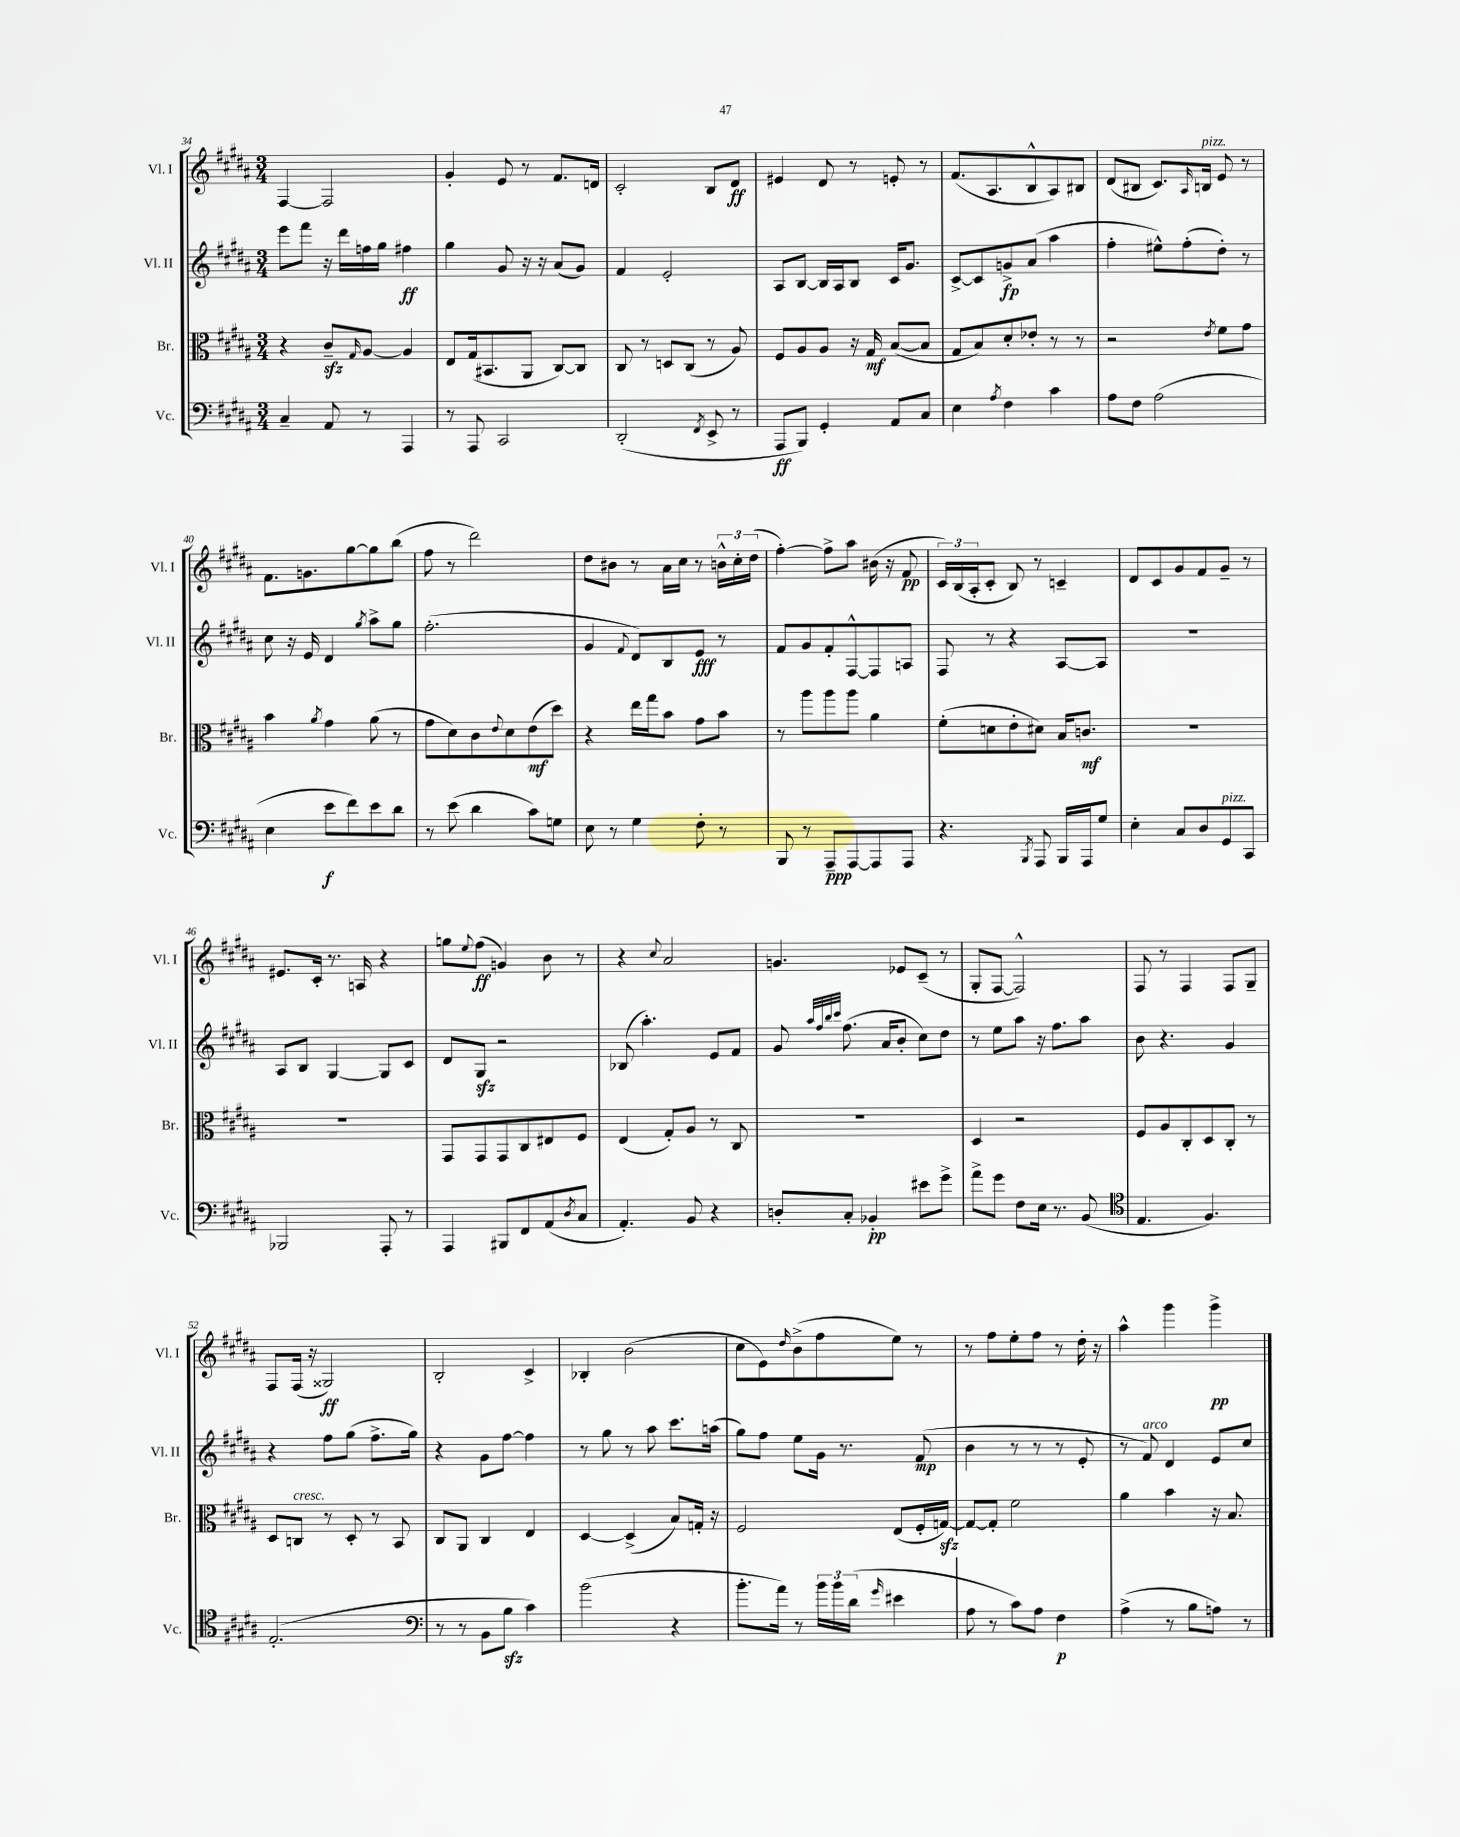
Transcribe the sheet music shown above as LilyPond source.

<<
\new StaffGroup <<
\new Staff = "s0" \with { instrumentName = "Vl. I" shortInstrumentName = "Vl. I" } {
    \clef treble \key b \major \numericTimeSignature \time 3/4
    fis4~ fis2 |
    gis'4-. e'8 r8 fis'8. d'16 |
    cis'2-. b8 dis'8\ff |
    eis'4 dis'8 r8 e'8-. r8 |
    fis'8.( ais8. b8-^ ais8) bis8 |
    dis'8( bis8 cis'8.) \grace { ais16 } b16^\markup { \italic "pizz." } e'8 r8 |
    fis'8. g'8. gis''8~ gis''8 b''8( |
    fis''8 r8 dis'''2) |
    dis''8 bis'8 r8 ais'16 cis''16 r8 \tuplet 3/2 { b'16-^ cis''16-. dis''16( } |
    fis''4~-.) fis''8-> ais''8 bis'16( r16 fis'8\pp |
    \tuplet 3/2 { cis'16) b16( ais16-. } cis'8-. b8) r8 c'4-- |
    dis'8 cis'8 gis'8 fis'8 gis'8-- r8 |
    eis'8. cis'16-. r8. a16 r4 |
    g''8 \appoggiatura { e''8 } fis''8\ff( g'4) b'8 r8 |
    r4 \appoggiatura { cis''8 } ais'2 |
    g'4. ees'8 cis'8--( r8 |
    gis8-. fis8~ fis2-^) |
    fis8 r8 fis4 fis8 gis8-- |
    fis8 fis16( r16 gisis2\ff) |
    b2-. cis'4-> |
    bes4-. b'2( |
    cis''8 e'8) \grace { dis''16 } b'8->( fis''8 e''8) r8 |
    r8 fis''8 e''8-. fis''8 r8 dis''16-. r16 |
    ais''4-^ gis'''4 gis'''4->\pp \bar "|." |
}
\new Staff = "s1" \with { instrumentName = "Vl. II" shortInstrumentName = "Vl. II" } {
    \clef treble \key b \major \numericTimeSignature \time 3/4
    e'''8 fis'''8 r16 dis'''16 f''16 gis''16 fis''4\ff |
    gis''4 gis'8 r16 r16 ais'8( gis'8) |
    fis'4 e'2-. |
    ais8 b8~ b16 ais16 b8 cis'16 gis'8. |
    cis'8~-> cis'8 g'8->\fp ais'8( ais''4 |
    fis''4-. eis''8-^) fis''8-.( dis''8-.) r8 |
    cis''8 r16 e'16 dis'4 \acciaccatura { gis''8 } ais''8-> gis''8 |
    fis''2.-.( |
    gis'4 \appoggiatura { fis'8 } dis'8) b8 e'8\fff r8 |
    fis'8 gis'8 fis'8-. fis8~-^ fis8 a8 |
    fis8 r8 r4 ais8~ ais8 |
    R2. |
    ais8 b8 gis4~ gis8 cis'8 |
    dis'8 gis8\sfz r2 |
    bes8( ais''4.-.) e'8 fis'8 |
    gis'8 \grace { ais''32 fis''32 b''32 cis'''32 } fis''8.( ais'16 b'8-. cis''8) dis''8 |
    r8 e''8 ais''8 r16 fis''8. ais''8 |
    b'8 r4. gis'4 |
    r4 fis''8 gis''8( fis''8.-> gis''16) |
    r4 gis'8 fis''8~ fis''4 |
    r8 gis''8 r8 ais''8 cis'''8. a''16( |
    gis''8) fis''8 e''8 gis'16 r8. fis'8\mp( |
    b'4 r8 r8 r8 e'8-. |
    r8 fis'8^\markup { \italic "arco" }) dis'4 e'8 cis''8 \bar "|." |
}
\new Staff = "s2" \with { instrumentName = "Br." shortInstrumentName = "Br." } {
    \clef alto \key b \major \numericTimeSignature \time 3/4
    r4 cis'8--\sfz \grace { gis16 } ais8~ ais4 |
    e8 gis16( bis,8. ais,8 cis8~) cis8 |
    cis8 r8 d8 cis8( r8 ais8) |
    fis8 ais8 ais8 r16 gis16\mf b8~( b8 |
    gis8 b8) dis'8-. ees'8-. r8 r8 |
    r2 \acciaccatura { e'8 } fis'8 gis'8 |
    b'4 \acciaccatura { ais'8 } gis'4 ais'8( r8 |
    gis'8 dis'8) cis'8 \appoggiatura { e'8 } dis'8 e'8\mf( dis''8) |
    r4 e''16 gis''16 b'8 gis'8 b'8 |
    r8 ais''8 ais''8 ais''8 ais'4 |
    fis'8-.( d'8 e'8-. dis'8) b16 c'8.\mf |
    R2. |
    R2. |
    gis,8 gis,8 gis,8 cis8 eis8 fis8 |
    e4( gis8-.) ais8 r8 cis8 |
    R2. |
    dis4 r2 |
    fis8 ais8 cis8-. dis8 cis8-. r8 |
    dis8 c8^\markup { \italic "cresc." } r8 dis8-. r8 b,8 |
    cis8 ais,8 cis4 e4 |
    dis4~ dis4->( b8) g16-. r16 |
    fis2 e8( fis16-. g16~\sfz) |
    g8~ g8-. fis'2 |
    ais'4 b'4 r16 b8. \bar "|." |
}
\new Staff = "s3" \with { instrumentName = "Vc." shortInstrumentName = "Vc." } {
    \clef bass \key b \major \numericTimeSignature \time 3/4
    cis4-- ais,8 r8 ais,,4 |
    r8 ais,,8 cis,2 |
    dis,2-.( \acciaccatura { fis,8 } e,8-> r8 |
    ais,,8\ff b,,8) gis,4-. ais,8 cis8 |
    e4 \acciaccatura { ais8 } fis4 cis'4 |
    ais8 fis8 ais2( |
    e4 e'8\f fis'8) e'8 dis'8 |
    r8 e'8( dis'4 cis'8) g8 |
    e8 r8 gis4 fis8-. r8 |
    b,,8 r8 ais,,8--\ppp ais,,8~ ais,,8 ais,,8 |
    r4. \acciaccatura { b,,8 } ais,,8 b,,16 ais,,16 gis8 |
    e4-. cis8 dis8 gis,8^\markup { \italic "pizz." } cis,8 |
    bes,,2 ais,,8-. r8 |
    ais,,4 bis,,8 fis,8 ais,8( \acciaccatura { dis8 } cis8 |
    ais,4.-.) b,8 r4 |
    d8-. cis8-. bes,4-.\pp eis'8 gis'8-> |
    ais'8-> gis'8 fis8 e16 r8. b,8( |
    \clef tenor e4. fis4.) |
    e2.-.( |
    \clef bass r8 r8 b,8 b8\sfz cis'4) |
    b'2( r4 |
    b'8.-. ais'16) r8 \tuplet 3/2 { b'16 b'16 dis'16( } \grace { gis'16 } eis'4 |
    ais8 r8 cis'8) ais8 fis4\p |
    ais4->( r8 b8 a8) r8 \bar "|." |
}
>>
>>
\layout { \context { \Score currentBarNumber = #34 } }
